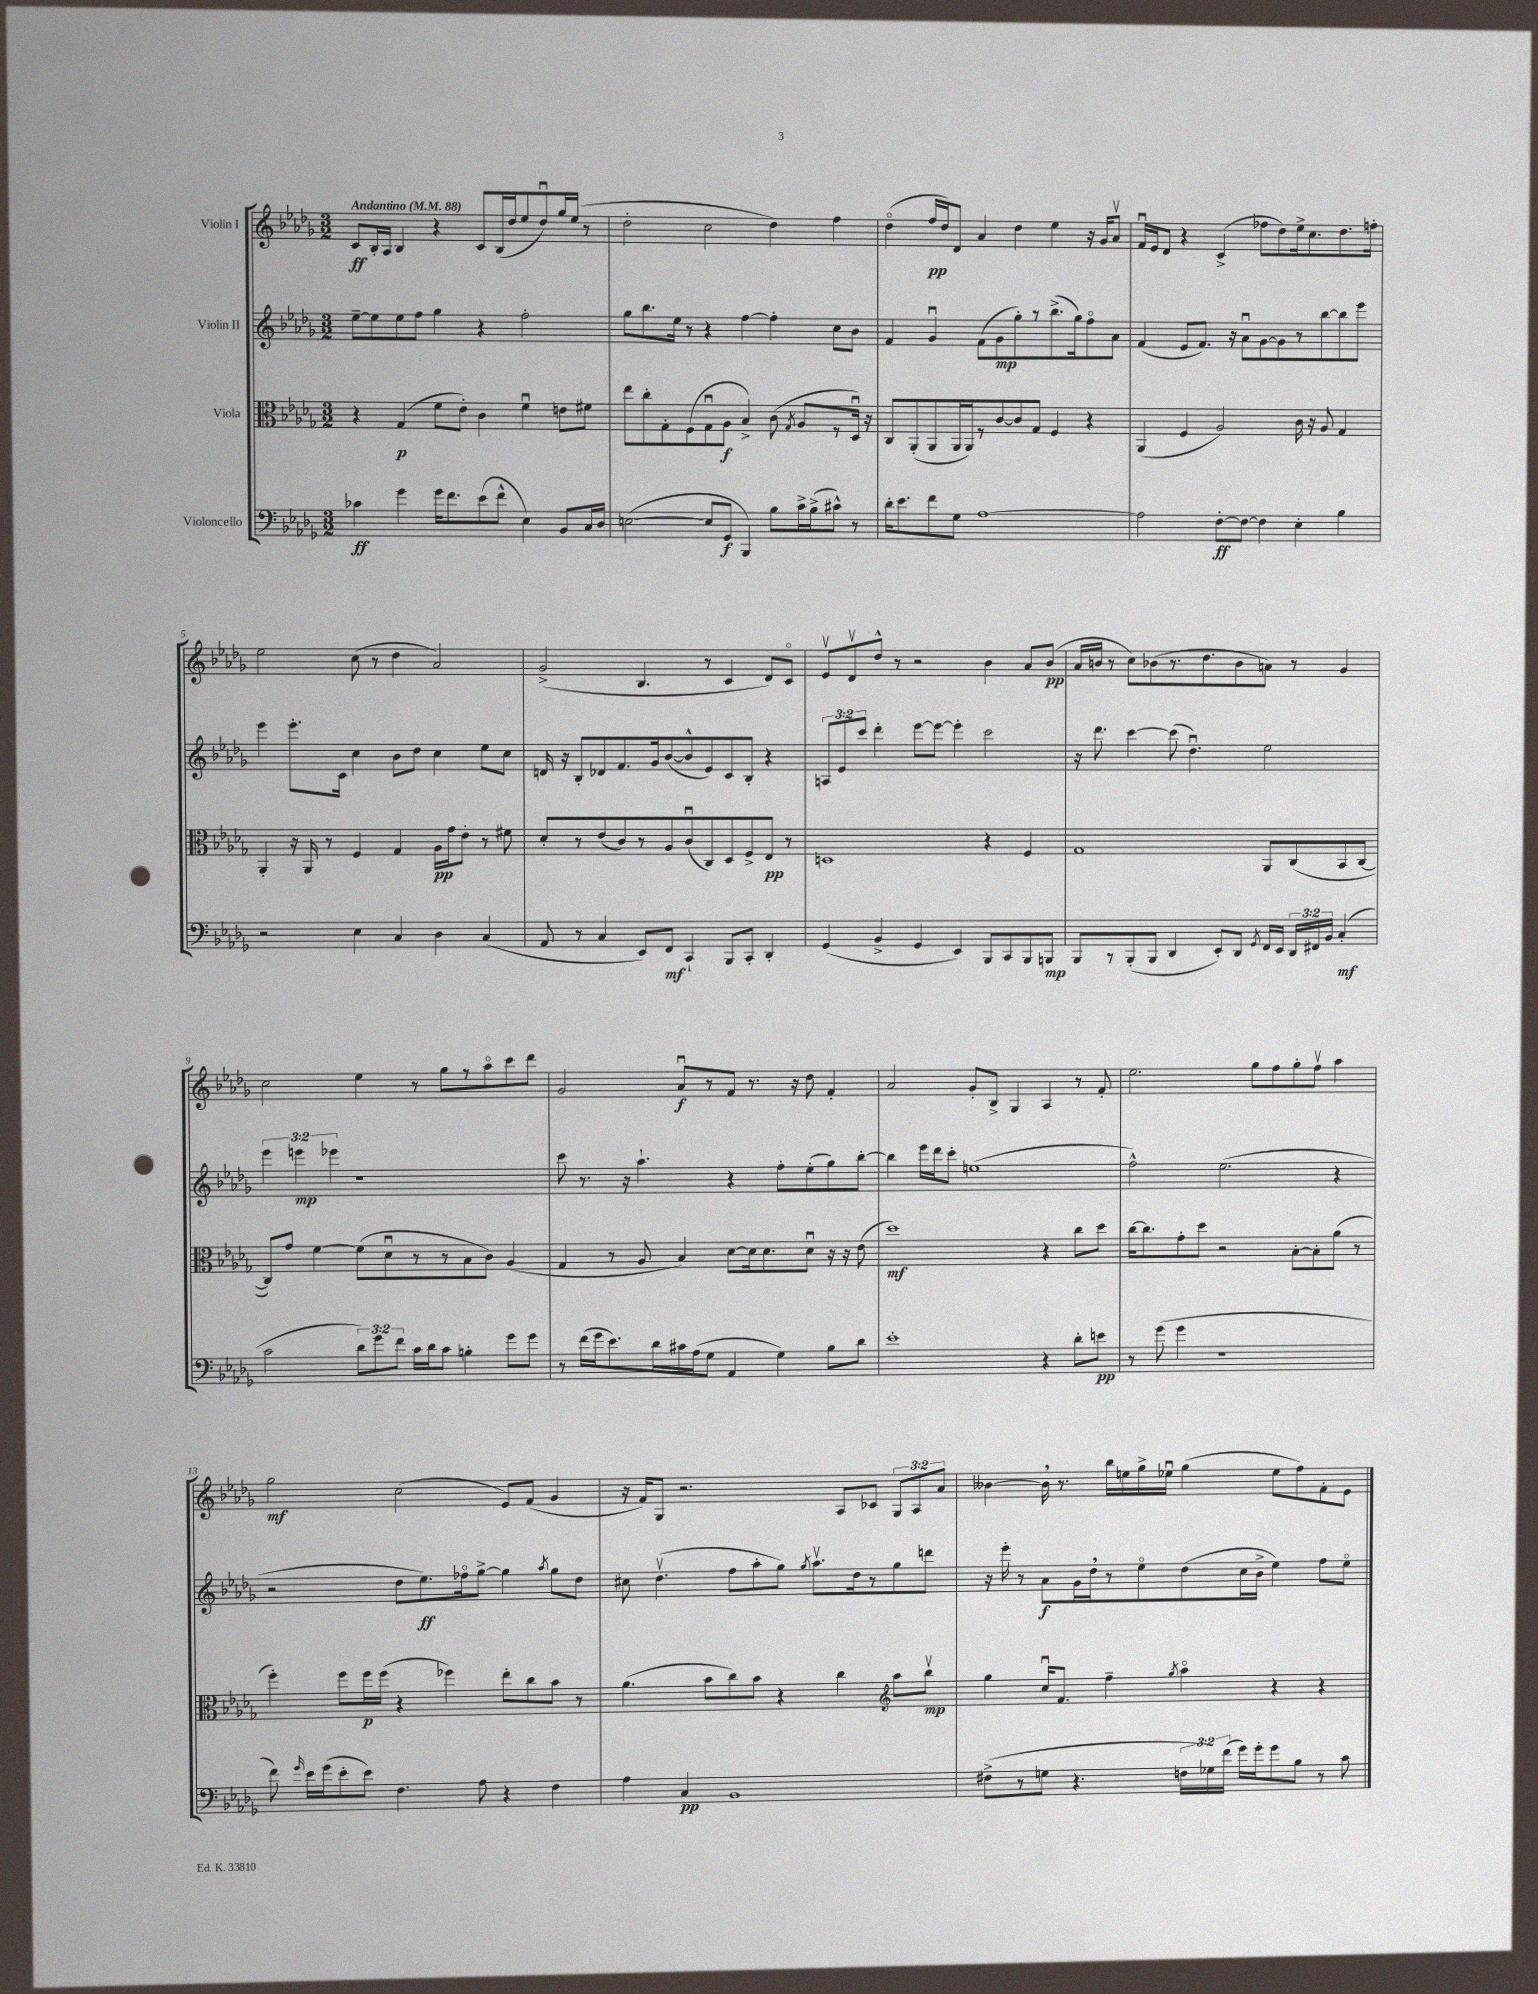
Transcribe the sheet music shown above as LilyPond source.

<<
\new StaffGroup <<
\new Staff = "s0" \with { instrumentName = "Violin I" } {
    \clef treble \key des \major \numericTimeSignature \time 3/2 \override Staff.TupletNumber.text = #tuplet-number::calc-fraction-text \tempo "Andantino" 4 = 88
    \autoBeamOff c'8[\ff bes16-. aes16] bes4 r4 c'8[ bes16( des''16 ees''8 des''8\downbow) ges''16 ees''16]( r8 |
    des''2-. c''2 des''4) f''4 |
    des''4\flageolet( f''16[\pp des''16) des'8] aes'4 des''4 ees''4 r16 ges'16[ aes'8]\upbow |
    f'16[\downbow ees'16 des'8] r4 c'4->( fes''8[ des''8) ees''16-> c''8. des''8. f''16]-. |
    ees''2 c''8( r8 des''4 aes'2) |
    ges'2->( bes4. r8 c'4 des'8[) c'8]\flageolet |
    ees'8[\upbow des'8\upbow des''8]-^ r8 r2 bes'4 aes'8[ bes'8]\pp( |
    aes'16[ b'16] r8 c''8[) bes'8( r8. des''8. bes'8 a'8]) r8 ges'4 |
    c''2 ees''4 r8 ges''8[ r8 aes''8\flageolet c'''8 des'''8] |
    ges'2 aes'8[\downbow\f r8 f'8] r8. r16 des''8 f'4-. |
    aes'2 ges'8[-. bes8]-> ges4 aes4 r8 f'8-. |
    ees''2. ges''8[ f''8 ges''8-. f''8]\upbow aes''4 |
    ges''2\mf c''2( ees'8[) f'8]( ges'4 |
    r16 f'16[) ges8] r2. aes8[ ces'8] \tuplet 3/2 { ges8[ aes8 aes'8] } |
    beses'4~ beses'16 \breathe r8. bes''16[ e''16 ges''16-> ees''16]\downbow ges''4( ees''8[ f''8) f'8-. ees'8] \bar "|." |
}
\new Staff = "s1" \with { instrumentName = "Violin II" } {
    \clef treble \key des \major \numericTimeSignature \time 3/2 \override Staff.TupletNumber.text = #tuplet-number::calc-fraction-text
    \autoBeamOff ees''8[~-- ees''8 ees''8 f''8] ges''4 r4 f''2-. |
    ges''8[ bes''8. ees''16] r8 r4 f''4~ f''4-. c''8[ bes'8] |
    f'4 ges'4\downbow f'8[( ges'8\mp ges''8-.) r8 bes''8.->( ges''16) f''8\flageolet aes'8] |
    f'4( ees'8[ f'8.]) r16 aes'8[\downbow ges'8~ ges'8 r8 bes''8~ bes''8 ees'''8] |
    ees'''4 ees'''8.[-. c'16] c''4 bes'8[ des''8] c''4 ees''8[ c''8] |
    d'16 r16 bes8[-. des'8 f'8. ges'16 bes'8~( bes'8-^ ees'8) c'8 bes8]-. r4 |
    \tuplet 3/2 { a8[ ees'8 c'''8] } des'''4-. ees'''8[~ ees'''8]~ ees'''4-. c'''2 |
    r16 des'''8. c'''4~ c'''8( des''4.\downbow) ees''2 |
    \tuplet 3/2 { ees'''4 e'''4\mp ees'''4 } r1 |
    c'''8 r8. r16 aes''4.-! r4 f''8[-. ees''8-.( ges''8) bes''8]~-. |
    bes''4 ees'''16[ des'''16 c'''8]-. e''1( |
    f''2-^) ees''2.( r4 |
    r2 des''8[ ees''8.\ff) fes''16\flageolet ges''8]~-> ges''4 \acciaccatura { aes''8 } ges''8[ des''8] |
    cis''8 des''4.\upbow( f''8[ aes''8-. ges''8]) \acciaccatura { ges''8 } aes''8.[\upbow des''16 r8 ges''8 d'''8] |
    r16 ees'''16-. r8 aes'8[\f ges'16 des''16 \breathe r8 ees''8\flageolet des''8( c''16 bes'16]-> ees''4) f''8[ ees''8]\flageolet \bar "|." |
}
\new Staff = "s2" \with { instrumentName = "Viola" } {
    \clef alto \key des \major \numericTimeSignature \time 3/2
    \autoBeamOff r4 ges4\p( f'8[ ees'8]-.) c'4 f'4\downbow e'8[ fis'8] |
    ees''8[ c''8-. ges8-. f8( ges8\downbow aes8]\f bes4->) c'8( \acciaccatura { ges8 } aes8[ r8 des16]\downbow) r16 |
    c8[ aes,8-.( aes,8 aes,16 aes,16) r8 c'8~ c'8 ges8] f4 r4 |
    aes,4( f4 aes2) c'16 r16 aes8 ges4 |
    aes,4-. r16 aes,16 r8 f4 ges4 aes16[\pp ges'16 ees'8]-. r8 fis'8 |
    des'8[-. r8 ees'8( c'8) r8 aes8 c'8\downbow( c8) des8 f8-> ees8]\pp r8 |
    d1 r4 f4 |
    ges1 aes,8[ c8( bes,8 c8]~ |
    c8[) ges'8] f'4~ f'8[( des'8\downbow r8 r8 bes8 c'8]) aes4( |
    ges4 r8 aes8 bes4) des'8[~ des'16 des'8. des'8]\downbow r16 r16 ees'8( |
    des''1\mf) r4 c''8[ des''8] |
    c''16[~ c''8. ges'8-. des''8] r2 bes8[~-. bes8-. aes'8]( r8 |
    f''4-.) f''8[ f''16\p f''16]( r4 fes''4) ees''8[-. c''8 bes'8] r8 |
    aes'4.( bes'8[ c''8) bes'8] r4 c''4 \clef treble aes''8[ bes''8]\upbow\mp |
    ges''4 c''16[\downbow f'8.] f''4-- \acciaccatura { ges''8 } aes''4\flageolet r4 r4 \bar "|." |
}
\new Staff = "s3" \with { instrumentName = "Violoncello" } {
    \clef bass \key des \major \numericTimeSignature \time 3/2 \override Staff.TupletNumber.text = #tuplet-number::calc-fraction-text
    \autoBeamOff ces'4\ff ges'4 ges'16[ f'8. ees'8( f'8]-^ ees4) bes,8[ c16 des16] |
    e2~( e8[ ges,8]\f bes,,4) bes8[ c'16-> bes16->( cis'8]-^) r8 |
    des'16[-. ees'8. f'8 ges8] aes1~ |
    aes2 f8[~-.\ff f8]~ f4 ees4-. bes4 |
    r2 ees4 c4 des4 c4( |
    aes,8 r8 c4 ees,8[) f,8]\mf c,4-! bes,,8[ c,8]-. des,4-. |
    ges,4( bes,4-> ges,4 ees,4) bes,,8[ c,8 bes,,8 b,,8]\mp |
    bes,,8[ r8 bes,,8-.( bes,,8] des,4 ees,8[-.) des,8] \acciaccatura { ges,8 } f,16[ ees,16] \tuplet 3/2 { des,16[ fis,16 bes,16] } c4-.\mf( |
    c'2 \tuplet 3/2 { des'8[) ges'8 f'8] } c'16[ des'16 c'8] b4-. ges'8[ ges'8] |
    r8 f'16[( ges'16 ees'8.) des'16 cis'16 aes16( ges8] aes,4 ges4) bes8[ des'8] |
    ees'1-. r4 des'8[-. e'8]\pp |
    r8 ges'8( ges'4 r1 |
    f'8) \grace { ges'16 } ees'16[ ges'16( ees'8-. ees'8]) f4. aes8 r4 f4 |
    aes4 c4\pp bes,1 |
    fis8[->( r8 g8] r4. \tuplet 3/2 { f16[ ges16) f'16]( } ges'16[) ges'16-. ges'8 bes8] r8 c'8 \bar "|." |
}
>>
>>
